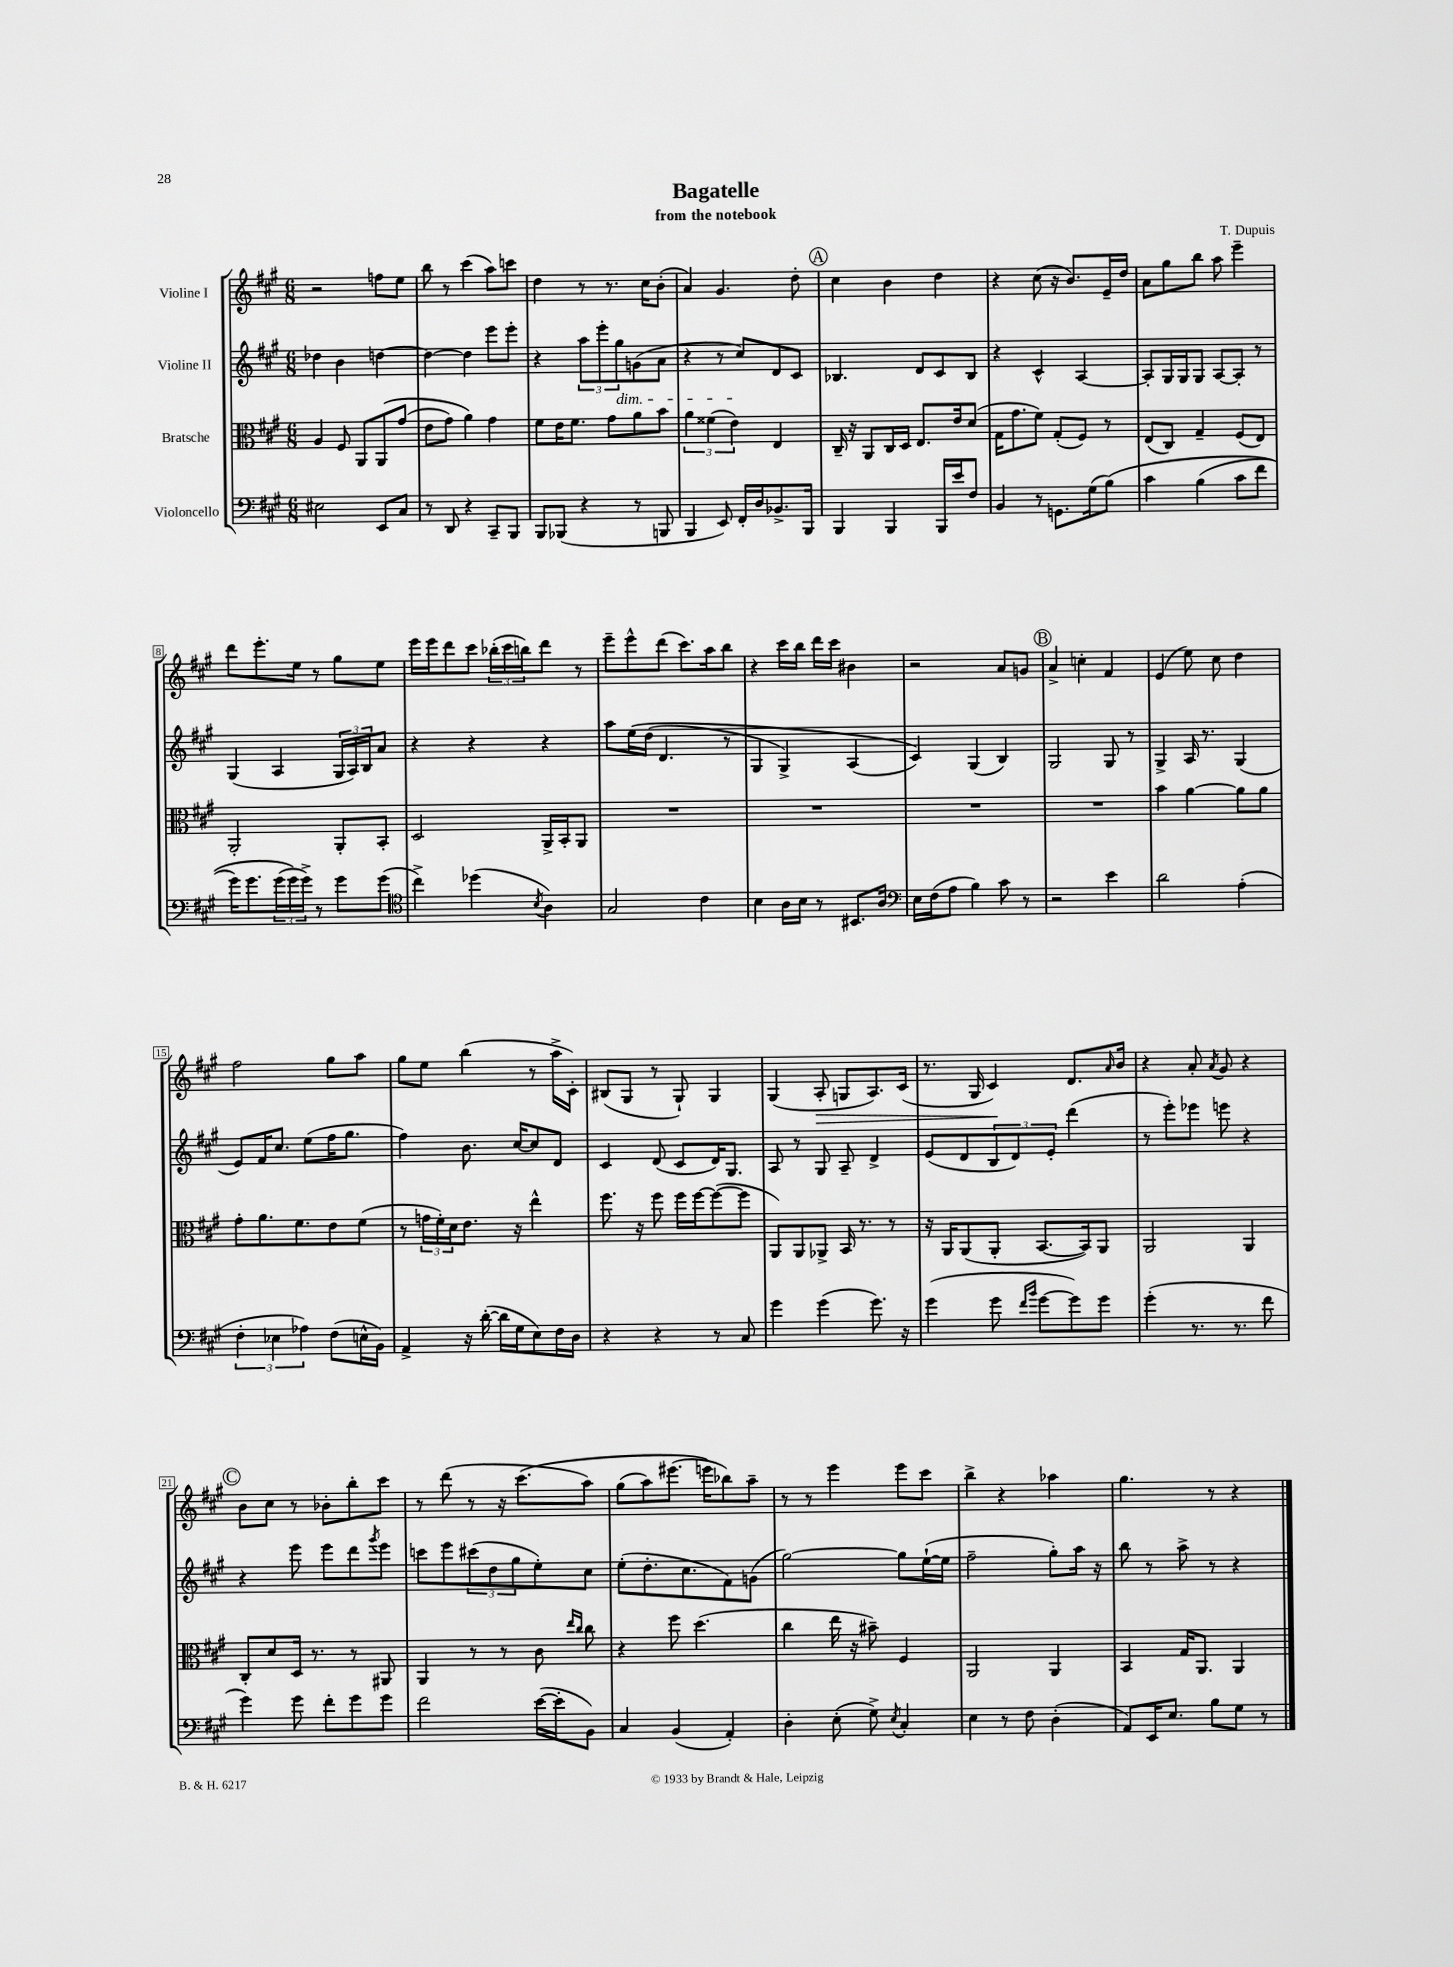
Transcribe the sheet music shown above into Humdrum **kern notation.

**kern	**kern	**kern	**kern
*staff4	*staff3	*staff2	*staff1
*clefF4	*clefC3	*clefG2	*clefG2
*k[f#c#g#]	*k[f#c#g#]	*k[f#c#g#]	*k[f#c#g#]
*M6/8	*M6/8	*M6/8	*M6/8
2E#	4A	4dd-	2r
.	8F#	4b	.
.	8AA	.	.
8EE	&(8AA	[4dd	8ff
8C#	(8g#	.	8ee
=	=	=	=
8r	8e	4dd_	8bb
8DD	8g#)	.	8r
4r	4a&)	4dd]	(4ccc#
8CC#~	4g#	8eee	8aa)
8BBB	.	8eee'	8ccc
=	=	=	=
8BBB	8f#	4r	4dd
(8BBB-	16e	.	.
.	8.f#	.	.
4r	.	12aa	8r
.	.	12eee'	.
.	8g#	.	8.r
.	.	12gg#	.
8r	8a	(8g	.
.	.	.	16cc#
8BBB	8b	8a	(8b'
=	=	=	=
4BBB	6a	4r	4a)
.	(6f##	.	.
8EE)	.	8r	4.g#
.	6e)	.	.
16FF#'	.	8cc#)	.
16D	.	.	.
8.BB-^	4E	8d	.
.	.	8c#	8dd'
16BBB	.	.	.
=	=	=	=
4BBB	16C#~	4.B-	4cc#
.	16r	.	.
.	8AA	.	.
4BBB	16C#	.	4b
.	16D	.	.
.	8.E	8d	.
16BBB	.	8c#	4dd
16e	16e	.	.
8F#	(8d	8B-	.
=	=	=	=
4BB	16G#	4r	4r
.	8.g#	.	.
8r	8f#)	4c#^^	(8cc#
8.GG	(8G#'	.	16r
.	.	.	8.b)
.	8F#)	[4A	.
(16G#	.	.	.
&(8B)	8r	.	16e~
.	.	.	16dd
=	=	=	=
4c#	(8E	8A']	8a
.	8C#)	16G#	8gg#
.	.	16G#	.
(4B	4G#~	8G#	8bb
.	.	[8A	8aa
8c#	(8F#	8A']	4eee~
8f#	8E)	8r	.
=	=	=	=
16g#)	2AA'	(4G#	8ddd
8.g#	.	.	.
.	.	.	8.eee'
(24g#	.	4A	.
24g#&)	.	.	.
.	.	.	16ee
24g#^)	.	.	.
8r	.	.	8r
8g#	8AA'	24G#	8gg#
.	.	24A)	.
.	.	24B	.
(8g#	8BB'	8a	8ee
=	=	=	=
*clefC4	*	*	*
4cc#^)	2D	4r	16eee
.	.	.	16eee
.	.	.	8ddd
(4dd-	.	4r	8ccc#
.	.	.	(24bb-'
.	.	.	24ccc#
.	.	.	24bb)
8qB	.	.	.
4A)	16AA^	4r	8ddd
.	16BB'	.	.
.	8AA	.	8r
=	=	=	=
2G#	2.r	8aa	8eee~
.	.	&(16ee	8eee^^
.	.	(16dd	.
.	.	4.d	(8ddd
.	.	.	8.ccc#)
4c#	.	.	.
.	.	.	16aa
.	.	8r	8bb
=	=	=	=
4B	2.r	4G#	4r
16A	.	4G#^)	16ccc#
16B	.	.	16bb
8r	.	.	16ddd
.	.	.	16ccc#
8.BB#	.	(4A	4b#
16A	.	.	.
=	=	=	=
*clefF4	*	*	*
16E	2.r	4c#)&)	2r
(16F#	.	.	.
8A	.	.	.
4B)	.	(4G#	.
8c#	.	4B)	8a
8r	.	.	8g
=	=	=	=
2r	2.r	2G#	4a^
.	.	.	4cc'
4e	.	8G#	4f#
.	.	8r	.
=	=	=	=
2d	4b	4G#^	(4e
.	[4a	16A	8ee)
.	.	8.r	.
.	.	.	8cc#
(4A'	8a]	(4G#	4dd
.	8a	.	.
=	=	=	=
6F#'	8g#'	8e)	2ff#
.	8.a	16f#	.
6E-	.	.	.
.	.	8.cc#	.
.	8.f#	.	.
6A-)	.	.	.
.	.	(8ee	.
(8F#	8e	16ff#	8gg#
.	.	8.gg#	.
16E^^	(8f#	.	8aa
16BB)	.	.	.
=	=	=	=
4AA^	8r	4ff#)	8gg#
.	24g	.	8ee
.	24f#')	.	.
.	24d	.	.
16r	8.e	8.b	(4bb
([16d'	.	.	.
16d]	.	.	.
16G#	16r	[16cc#	.
8E)	4ee^^	8cc#]	8r
16F#	.	8d	16aa^
16D	.	.	16c#')
=	=	=	=
4r	8.ff#	4c#	(8B#
.	.	.	8G#
.	16r	.	.
4r	8ff#	(8d	8r
.	16ff#	8c#	8G#`)
.	[16ff#	.	.
8r	(8ff#_	16d)	4G#
.	.	8.G#	.
8C#	8ff#]	.	.
=	=	=	=
4g#	8AA)	8A	(4G#
.	8AA	8r	.
(4g#	8AA-^	8G#	8A'
.	16BB	8A~	8G
.	8.r	.	.
8.g#)	.	4d^	8.A)
.	8r	.	.
16r	.	.	(16c#
=	=	=	=
(4g#	16r	(8e	8.r
.	16AA	.	.
.	(8AA	8d	.
.	.	.	16G#
8g#	8AA'	12B	4c#)
.	.	12d)	.
16qqf#	.	.	.
16qqb	.	.	.
[8g#	[8.BB	.	.
.	.	12e'	.
8g#])	.	(4ddd	8.d
.	16BB])	.	.
8g#	8AA	.	.
.	.	.	16qqa
.	.	.	16b
=	=	=	=
(4g#'	2AA	8r	4r
.	.	8eee')	.
8.r	.	8eee-	8a'
.	.	.	8qa
.	.	8eee	8g#
8.r	.	.	.
.	4AA	4r	4r
8f#	.	.	.
=	=	=	=
4g#)	8C#'	4r	8b
.	8d	.	8cc#
8g#	16D	8eee	8r
.	8.r	.	.
8f#'	.	8eee	8b-'
8g#	8r	8ddd	8bb'
.	.	8qggg#	.
8g#	8AA#	8eee	8ccc#
=	=	=	=
2f#	4AA	8ccc	8r
.	.	8eee	(8ddd
.	8r	(12ccc#	8r
.	.	12dd	.
.	8r	.	16r
.	.	12gg#	.
.	.	.	&(8.ccc#
([16e	8c#	8ee')	.
16e']	.	.	.
.	16qqee	.	.
.	16qqcc#	.	.
8BB)	8cc#	8cc#	8aa)
=	=	=	=
4C#	4r	(8ee'	(8gg#
.	.	8.dd'	8aa)
(4BB	8ff#	.	(8.eee#
.	.	8.cc#	.
.	(4.dd	.	.
.	.	.	16eee&)
4AA')	.	8f#)	8bb-)
.	.	(8g	8aa~
=	=	=	=
4D'	4cc#	[2gg#)	8r
.	.	.	8r
(8E'	16ee	.	4eee
.	16r	.	.
8G#^)	8b#~)	.	.
8qE	.	.	.
4C#'	4F#	8gg#]	8eee
.	.	([16ee`	8ccc#
.	.	16ee]	.
=	=	=	=
4E	2AA	2ff#~	4bb^
8r	.	.	4r
8F#	.	.	.
(4D'	4AA	8gg#')	4aa-
.	.	16aa	.
.	.	16r	.
=	=	=	=
8AA)	4BB	8bb	4.gg#
16EE	.	8r	.
8.E	.	.	.
.	16G#	8aa^	.
.	8.AA	.	.
8B	.	8r	8r
8G#	4AA	4r	4r
8r	.	.	.
==	==	==	==
*-	*-	*-	*-
